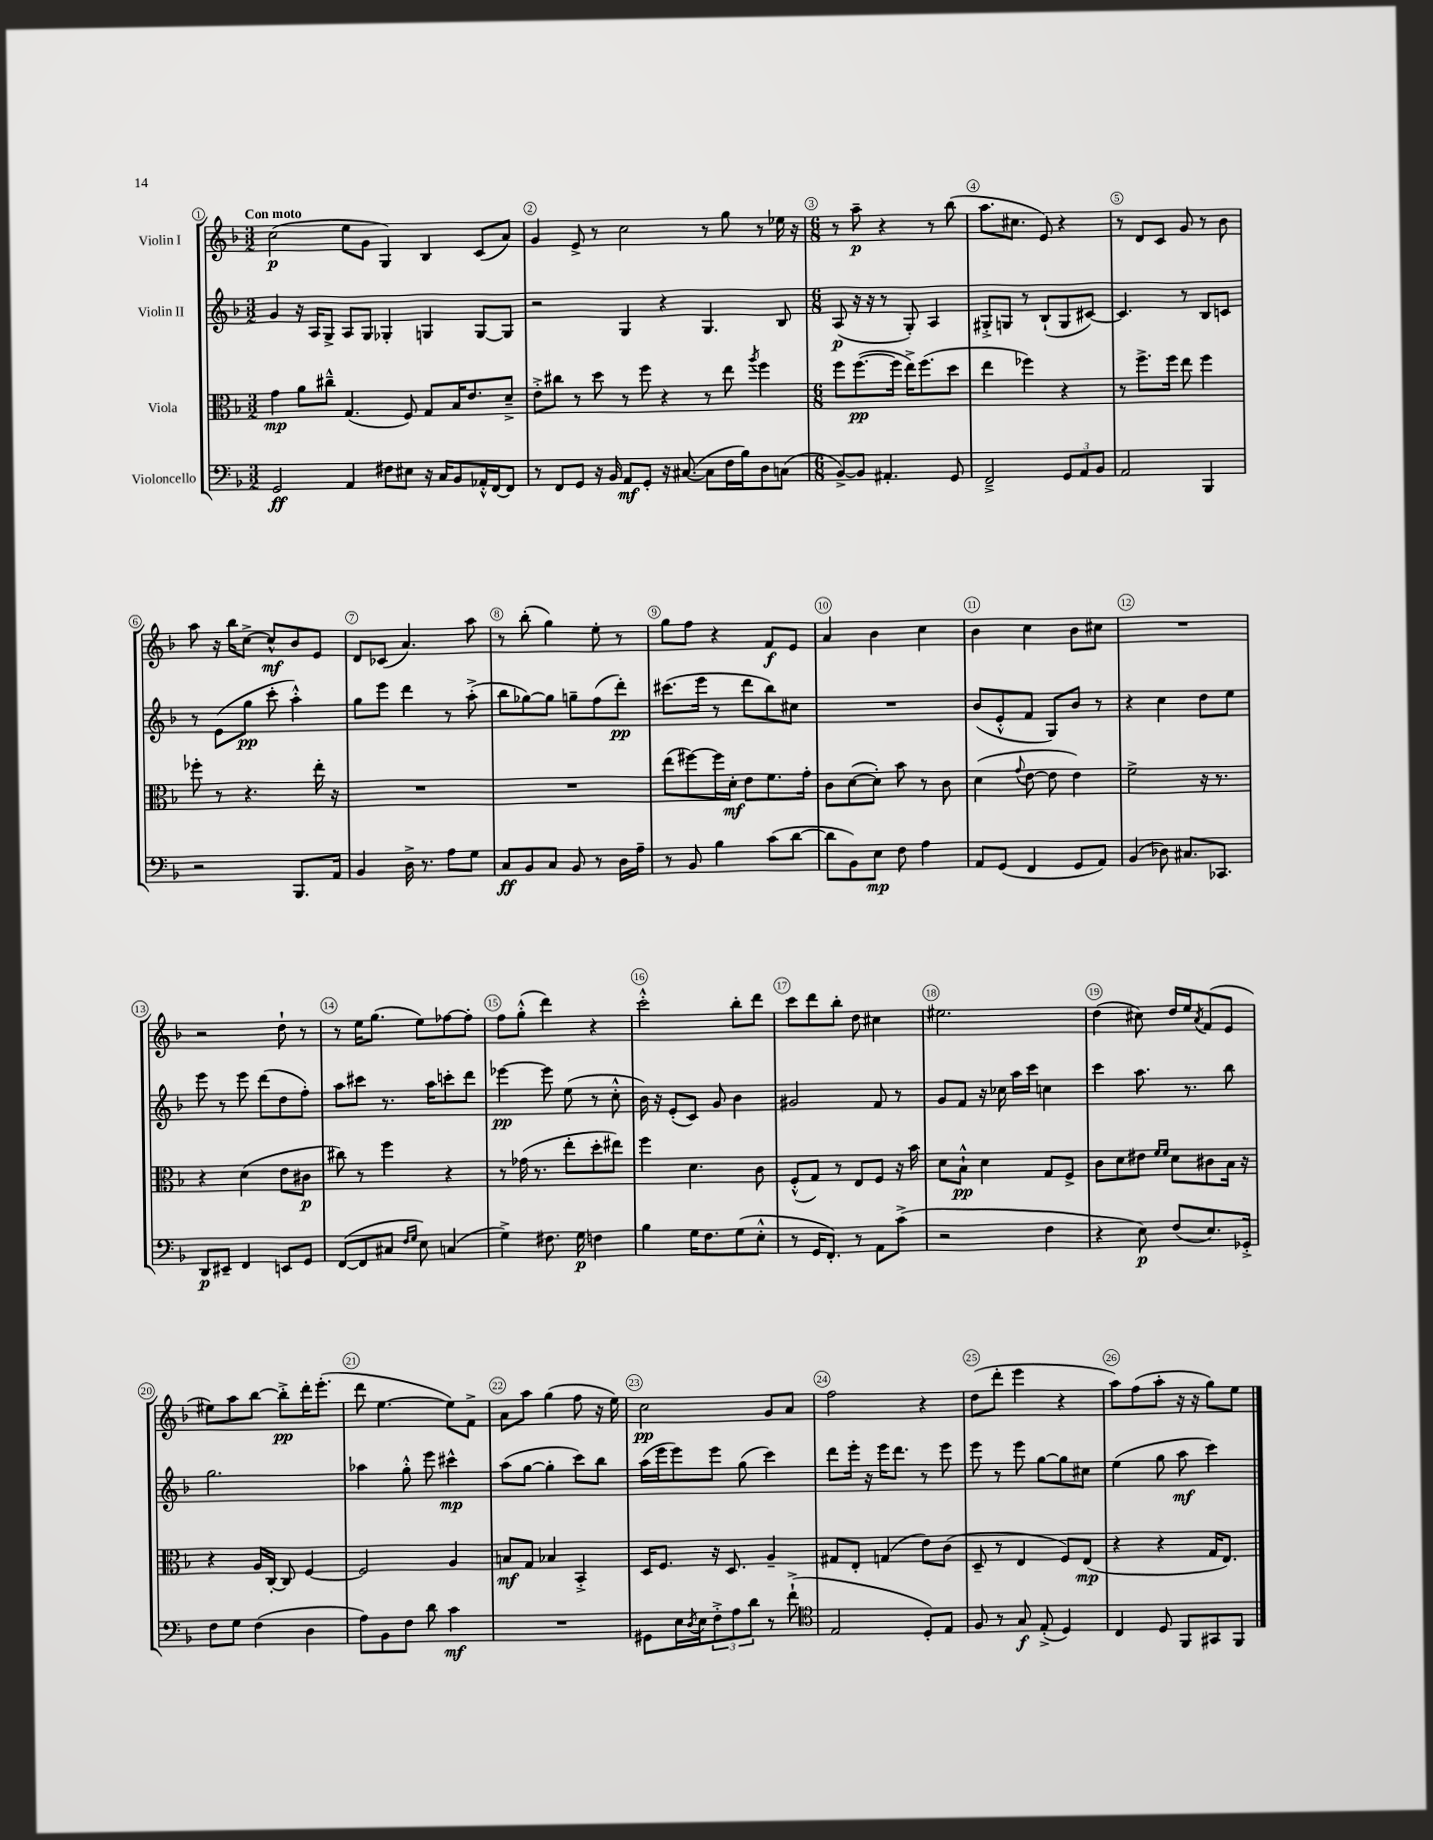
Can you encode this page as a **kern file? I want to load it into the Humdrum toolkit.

**kern	**dynam	**kern	**dynam	**kern	**dynam	**kern	**dynam
*part4	*part4	*part3	*part3	*part2	*part2	*part1	*part1
*staff4	*staff4	*staff3	*staff3	*staff2	*staff2	*staff1	*staff1
*I"Violoncello	*	*I"Viola	*	*I"Violin II	*	*I"Violin I	*
*clefF4	*	*clefC3	*	*clefG2	*	*clefG2	*
*k[b-]	*	*k[b-]	*	*k[b-]	*	*k[b-]	*
*M3/2	*	*M3/2	*	*M3/2	*	*M3/2	*
=1	=1	=1	=1	=1	=1	=1	=1
!	!	!	!	!	!	!LO:TX:a:B:t=Con moto	!
2GG/	ff	4g\	mp	4g/	.	(2cc\	p
.	.	8a\L	.	16r	.	.	.
.	.	.	.	16A/KL	.	.	.
.	.	8cc#X~^^\J	.	8G^/J	.	.	.
4AA/	.	(4.G/	.	8A/L	.	8ee\L	.
.	.	.	.	8G/J	.	8g\J	.
8F#X\L	.	.	.	4G-X'/	.	4G/)	.
8E#X\J	.	8F/)	.	.	.	.	.
16r	.	8G/L	.	4Gn/	.	4B-/	.
16C/KL	.	.	.	.	.	.	.
8BB-/	.	16B-/K	.	.	.	.	.
.	.	8.e/	.	.	.	.	.
16AA-X'^^/L	.	.	.	[8G/L	.	(8c/L	.
[16FF/J	.	.	.	.	.	.	.
8FF/J]	.	8d~^/J	.	8G/J]	.	8a/J)	.
=2	=2	=2	=2	=2	=2	=2	=2
8r	.	8e'^\L	.	2r	.	4g/	.
8FF/L	.	8cc#X\J	.	.	.	.	.
8GG/J	.	8r	.	.	.	8e^/	.
16r	.	8dd\	.	.	.	8r	.
16BB-/	.	.	.	.	.	.	.
8AA/L	mf	8r	.	4G/	.	2cc\	.
8GG'/J	.	8ff\	.	.	.	.	.
16r	.	4r	.	4r	.	.	.
([8.C#X/	.	.	.	.	.	.	.
8C#\L]	.	8r	.	4.G/	.	8r	.
16F\L	.	8ee\	.	.	.	8gg\	.
16B-\J)	.	.	.	.	.	.	.
.	.	8qaa/	.	.	.	.	.
8D\	.	4ff\	.	.	.	8r	.
(8Cn\J	.	.	.	8B-/	.	16ee-X\	.
.	.	.	.	.	.	16r	.
=3	=3	=3	=3	=3	=3	=3	=3
*M6/8	*	*M6/8	*	*M6/8	*	*M6/8	*
[8BB-^/L)	.	8ff\L	.	(8A/	p	8r	.
8BB-/J]	.	([8.ff\	pp	16r	.	8aa~\	p
.	.	.	.	16r	.	.	.
4.AA#X'/	.	.	.	8r	.	4r	.
.	.	16ff\Jk]	.	.	.	.	.
.	.	16ee^\KL)	.	8G'/)	.	.	.
.	.	(8.ff\	.	.	.	.	.
.	.	.	.	4A/	.	8r	.
8GG/	.	8dd\J	.	.	.	(8bb-\	.
=4	=4	=4	=4	=4	=4	=4	=4
2FF~^/	.	4ee\	.	8G#X'^/L	.	8.aa\L	.
.	.	.	.	8Gn/J	.	.	.
.	.	.	.	.	.	8.cc#X\J	.
.	.	4ff-X\)	.	8r	.	.	.
.	.	.	.	(8B-`/L	.	8e/)	.
12GG/L	.	4r	.	8G/	.	4r	.
12AA/	.	.	.	.	.	.	.
.	.	.	.	[8c#X/J)	.	.	.
12BB-/J	.	.	.	.	.	.	.
=5	=5	=5	=5	=5	=5	=5	=5
2AA/	.	8r	.	4.c#/]	.	8r	.
.	.	8.ff^\L	.	.	.	8d/L	.
.	.	.	.	.	.	8c/J	.
.	.	16ff\Jk	.	.	.	.	.
.	.	8ee\	.	8r	.	8g/	.
4BBB-/	.	4ff\	.	8B-/L	.	8r	.
.	.	.	.	8cn/J	.	8b-\	.
!!LO:LB:g=z
=6	=6	=6	=6	=6	=6	=6	=6
2r	.	8ff-X'\	.	8r	.	8aa\	.
.	.	8r	.	(8e\L	.	16r	.
.	.	.	.	.	.	16bb-\KL	.
.	.	4.r	.	8gg\J	pp	[8cc^\J	.
.	.	.	.	8ccc'\	.	8cc^^/L]	mf
8.BBB-/L	.	.	.	4aa'^^\)	.	8b-/	.
.	.	16ee'\	.	.	.	8e/J	.
16AA/Jk	.	16r	.	.	.	.	.
=7	=7	=7	=7	=7	=7	=7	=7
4BB-/	.	2.r	.	8gg\L	.	8d/L	.
.	.	.	.	8eee\J	.	(8c-X/J	.
16D^\	.	.	.	4ddd\	.	4.a/)	.
8.r	.	.	.	.	.	.	.
8A\L	.	.	.	8r	.	.	.
8G\J	.	.	.	(8aa'^\	.	8aa\	.
=8	=8	=8	=8	=8	=8	=8	=8
8C/L	ff	2.r	.	8bb-\L	.	8r	.
8BB-/	.	.	.	[8gg-X\)	.	(8bb-'\	.
8C/J	.	.	.	8gg-\J]	.	4gg\)	.
8BB-/	.	.	.	8ggn~\L	.	.	.
8r	.	.	.	(8ff\	.	8ee'\	.
16D\LL	.	.	.	8ddd'\J)	pp	8r	.
16A~\JJ	.	.	.	.	.	.	.
=9	=9	=9	=9	=9	=9	=9	=9
8r	.	(8ee\L	.	(8.ccc#X\L	.	8gg\L	.
8BB-/	.	[8ff#X\)	.	.	.	8ff\J	.
.	.	.	.	16eee\Jk	.	.	.
4B-\	.	16ff#\L]	.	8r	.	4r	.
.	.	16d'\JJ	mf	.	.	.	.
.	.	8e\L	.	8ddd\L	.	.	.
(8c\L	.	8.f\	.	8bb-\)	.	8f/L	f
[8d\J	.	.	.	8cc#X\J	.	8e/J	.
.	.	16g'\Jk	.	.	.	.	.
=10	=10	=10	=10	=10	=10	=10	=10
8d\L]	.	8c\L	.	2.r	.	4a/	.
8BB-\)	.	([8d\	.	.	.	.	.
8E\J	mp	8d'\J])	.	.	.	4b-\	.
8F\	.	8b-\	.	.	.	.	.
4A\	.	8r	.	.	.	4cc\	.
.	.	8c\	.	.	.	.	.
=11	=11	=11	=11	=11	=11	=11	=11
8AA/L	.	(4d\	.	(8b-/L	.	4b-\	.
(8GG/J	.	.	.	8e'^^/	.	.	.
.	.	8qqg/	.	.	.	.	.
4FF/	.	[8e\	.	8f/J	.	4cc\	.
.	.	8e\]	.	8G/L)	.	.	.
8GG/L	.	4e\)	.	8b-/J	.	8b-\L	.
8AA/J)	.	.	.	8r	.	8cc#X\J	.
=12	=12	=12	=12	=12	=12	=12	=12
(4BB-/	.	2f^\	.	4r	.	2.r	.
8D-X\)	.	.	.	4cc\	.	.	.
8.C#X/L	.	.	.	.	.	.	.
.	.	16r	.	8dd\L	.	.	.
8.CC-X/J	.	8.r	.	.	.	.	.
.	.	.	.	8ee\J	.	.	.
!!LO:LB:g=z
=13	=13	=13	=13	=13	=13	=13	=13
8DD/L	p	4r	.	8eee\	.	2r	.
8EE#X~/J	.	.	.	8r	.	.	.
4FF/	.	(4d\	.	8eee\	.	.	.
.	.	.	.	(8ddd\L	.	.	.
8EEn/L	.	8e\L	.	8dd\	.	8dd`\	.
8GG/J	.	8c#X\J	p	8ff'\J)	.	8r	.
=14	=14	=14	=14	=14	=14	=14	=14
([8FF/L	.	8cc#X\)	.	8aa\L	.	8r	.
8FF/]	.	8r	.	8ccc#X\J	.	16ee\KL	.
.	.	.	.	.	.	(8.gg\J	.
8C#X/J	.	4ff\	.	8.r	.	.	.
16qqF/LL	.	.	.	.	.	.	.
16qqG/JJ	.	.	.	.	.	.	.
8E\)	.	.	.	.	.	8ee\L)	.
.	.	.	.	16aa\KL	.	.	.
(4Cn/	.	4r	.	8cccn'\	.	[8ff-X\	.
.	.	.	.	8ddd\J	.	8ff-'\J]	.
=15	=15	=15	=15	=15	=15	=15	=15
4G^\)	.	8r	.	[4eee-X\	pp	8ff\L	.
.	.	(16g-X\	.	.	.	(8gg'^^\J	.
.	.	8.r	.	.	.	.	.
8.F#X\	.	.	.	8eee-\]	.	4ddd\)	.
.	.	8ee'\L	.	(8ee\	.	.	.
16G\	p	.	.	.	.	.	.
4Fn\	.	8dd'\	.	8r	.	4r	.
.	.	8ee#X\J)	.	8cc'^^\	.	.	.
=16	=16	=16	=16	=16	=16	=16	=16
4B-\	.	4ff\	.	16b-\)	.	2ccc'^^\	.
.	.	.	.	16r	.	.	.
.	.	.	.	(8e'/L	.	.	.
16G\KL	.	4.d\	.	8c/J)	.	.	.
8.F\	.	.	.	.	.	.	.
.	.	.	.	8g/	.	.	.
(8G\	.	.	.	4b-\	.	8bb-'\L	.
8E'^^\J	.	8c\	.	.	.	8ddd\J	.
=17	=17	=17	=17	=17	=17	=17	=17
8r	.	(8F'^^/L	.	2g#X/	.	8ccc\L	.
16GG/KL	.	8G/J)	.	.	.	8ddd\	.
8.FF'/J)	.	.	.	.	.	.	.
.	.	8r	.	.	.	8bb-'\J	.
8r	.	8E/L	.	.	.	8dd\	.
8AA\L	.	8F/J	.	8f/	.	4cc#X\	.
(8c^\J	.	16r	.	8r	.	.	.
.	.	16b-\	.	.	.	.	.
=18	=18	=18	=18	=18	=18	=18	=18
2r	.	8d\L	.	8g/L	.	2.ee#X\	.
.	.	8B-`^^\J	pp	8f/J	.	.	.
.	.	4d\	.	16r	.	.	.
.	.	.	.	16cc-X\	.	.	.
.	.	.	.	16aa\LL	.	.	.
.	.	.	.	16ccc\JJ	.	.	.
4F\	.	8G/L	.	4ccn\	.	.	.
.	.	8F^/J	.	.	.	.	.
=19	=19	=19	=19	=19	=19	=19	=19
4r	.	8c\L	.	4ccc\	.	(4dd\	.
.	.	8d\	.	.	.	.	.
8E\)	p	8e#X\J	.	8.aa\	.	8cc#X\)	.
.	.	16qqf/LL	.	.	.	.	.
.	.	16qqf/JJ	.	.	.	.	.
(8F/L	.	8d\L	.	.	.	16dd/LL	.
.	.	.	.	8.r	.	16ee/J	.
.	.	.	.	.	.	8qa/	.
8.E/)	.	8c#X\	.	.	.	(8f/	.
.	.	16B-\Jk	.	8bb-\	.	8e/J	.
16GG-X'^/Jk	.	16r	.	.	.	.	.
!!LO:LB:g=z
=20	=20	=20	=20	=20	=20	=20	=20
8F\L	.	4r	.	2.gg\	.	8ee#X\L)	.
8G\J	.	.	.	.	.	8aa\	.
(4F\	.	16A/LL	.	.	.	[8bb-\J	.
.	.	[16C'/JJ	.	.	.	.	.
.	.	8C/]	.	.	.	8bb-'^\L]	pp
4D\	.	[4F/	.	.	.	16ddd'\K	.
.	.	.	.	.	.	(8.eee'\J	.
=21	=21	=21	=21	=21	=21	=21	=21
8A\L)	.	2F/]	.	4aa-X\	.	8ddd\	.
8BB-\	.	.	.	.	.	[4.ee\	.
8F\J	.	.	.	8gg'^^\	.	.	.
8d\	.	.	.	8eee\	.	.	.
4c\	mf	4A/	.	4ccc#X^^\	mp	8ee\L])	.
.	.	.	.	.	.	8f^\J	.
=22	=22	=22	=22	=22	=22	=22	=22
2.r	.	8Bn/L	mf	(8aa\L	.	8a\L	.
.	.	8G/J	.	[8gg\J	.	8aa\J	.
.	.	4B-X/	.	4gg'\]	.	(4gg\	.
.	.	4BB-'^/	.	8ccc\L)	.	8ff\	.
.	.	.	.	8bb-\J	.	16r	.
.	.	.	.	.	.	16ee\)	.
=23	=23	=23	=23	=23	=23	=23	=23
8GG#X\L	.	16D/KL	.	(16aa\LL	.	2cc\	pp
.	.	8.F/J	.	16eee\J	.	.	.
16E\L	.	.	.	8eee\)	.	.	.
8qD/	.	.	.	.	.	.	.
16E\J	.	.	.	.	.	.	.
12F'^\	.	16r	.	8eee\J	.	.	.
.	.	8.D/	.	.	.	.	.
12A\	.	.	.	.	.	.	.
.	.	.	.	(8gg\	.	.	.
12d\J	.	.	.	.	.	.	.
8r	.	4A~/	.	4ccc\)	.	8g/L	.
(8f`^\	.	.	.	.	.	8a/J	.
=24	=24	=24	=24	=24	=24	=24	=24
*clefC4	*	*	*	*	*	*	*
2E/	.	8G#X/L	.	8ddd\L	.	2ff\	.
.	.	8E'/J	.	16eee'\Jk	.	.	.
.	.	.	.	16r	.	.	.
.	.	(4Gn/	.	16eee\KL	.	.	.
.	.	.	.	8.ddd\J	.	.	.
8D'/L)	.	8e\L)	.	8r	.	4r	.
8E/J	.	(8c\J	.	8eee\	.	.	.
=25	=25	=25	=25	=25	=25	=25	=25
8F/	.	8D~/	.	8eee\	.	(8dd\L	.
8r	.	8r	.	8r	.	8ddd'\J	.
8G/	f	4E/	.	8eee\	.	4eee\	.
(8E'^/	.	.	.	[8gg\L	.	.	.
4D/)	.	8F/L)	.	8gg\]	.	4r	.
.	.	(8E/J	mp	8cc#X\J	.	.	.
=26	=26	=26	=26	=26	=26	=26	=26
4C/	.	4r	.	(4ee\	.	8aa\L)	.
.	.	.	.	.	.	(8ff\	.
8D/	.	4r	.	8gg\	.	8aa'\J	.
8FF/L	.	.	.	8aa\	mf	16r	.
.	.	.	.	.	.	16r	.
8GG#X/	.	16G/KL	.	4ccc\)	.	8gg\L)	.
.	.	8.E/J)	.	.	.	.	.
8FF/J	.	.	.	.	.	8ee\J	.
==	==	==	==	==	==	==	==
*-	*-	*-	*-	*-	*-	*-	*-
